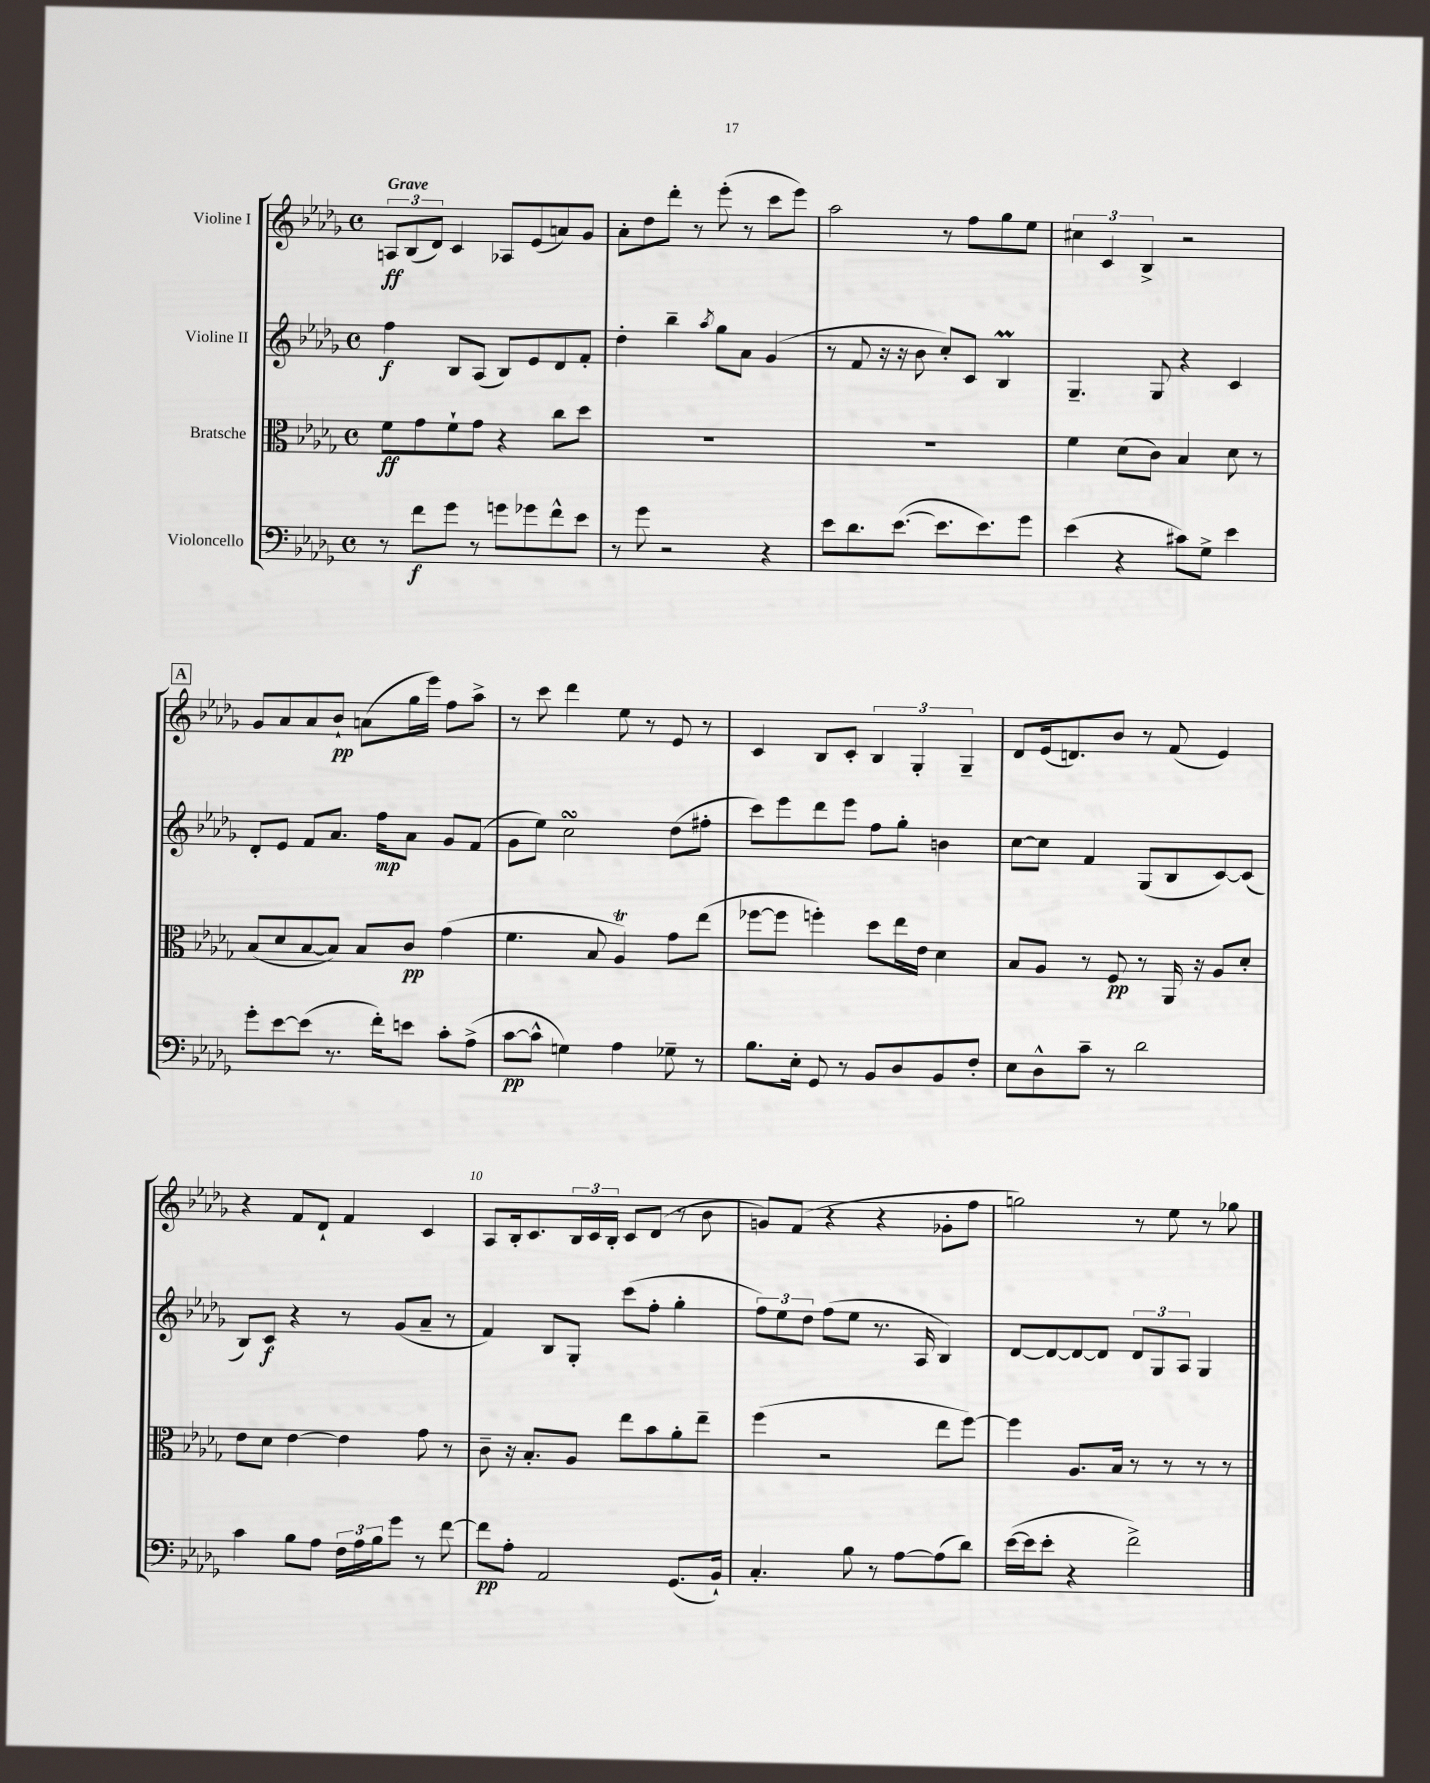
<<
\new StaffGroup <<
\new Staff = "s0" \with { instrumentName = "Violine I" } {
    \clef treble \key des \major \defaultTimeSignature \time 4/4 \tempo "Grave"
    \tuplet 3/2 { a8\ff bes8( des'8) } c'4 aes8 ees'8( a'8) ges'8 |
    aes'8-. des''8 des'''8-. r8 ees'''8-.( r8 c'''8 ees'''8) |
    aes''2 r8 f''8 ges''8 ees''8 |
    \tuplet 3/2 { cis''4 c'4 bes4-> } r2 |
    \mark \markup { \box "A" } ges'8 aes'8 aes'8 bes'8-!\pp a'8( ges''16 ees'''16) f''8 aes''8-> |
    r8 c'''8 des'''4 ees''8 r8 ees'8 r8 |
    c'4 bes8 c'8-. \tuplet 3/2 { bes4 ges4-. ges4-- } |
    des'8 ees'16( d'8.) bes'8 r8 f'8( ees'4) |
    r4 f'8 des'8-! f'4 c'4 |
    aes8 bes16-. c'8. \tuplet 3/2 { bes16 c'16 bes16-. } c'8 des'8( r8 bes'8 |
    g'8) f'8( r4 r4 ges'8-. f''8 |
    g''2) r8 ees''8 r8 ges''8 \bar "|." |
}
\new Staff = "s1" \with { instrumentName = "Violine II" } {
    \clef treble \key des \major \defaultTimeSignature \time 4/4
    f''4\f bes8 aes8( bes8) ees'8 des'8 f'8-. |
    des''4-. bes''4-- \acciaccatura { aes''8 } ges''8 aes'8 ges'4( |
    r8 f'8 r16 r16 bes'8 c''8-.) c'8 bes4\prall |
    ges4.-- ges8 r4 c'4 |
    \mark \markup { \box "A" } des'8-. ees'8 f'8 aes'8. f''16\mp aes'8 ges'8 f'8( |
    ges'8 ees''8) c''2\turn des''8( fis''8-. |
    c'''8) ees'''8 des'''8 ees'''8 f''8 ges''8-. b'4 |
    c''8~ c''8 f'4 ges8( bes8 c'8~) c'8( |
    bes8) c'8\f r4 r8 ges'8( aes'8-- r8 |
    f'4) bes8 ges8-. c'''8( f''8-. ges''4-. |
    \tuplet 3/2 { f''8) ees''8 des''8 } f''8( ees''8 r8. aes16 bes4) |
    des'8~ des'8~ des'8~ des'8 \tuplet 3/2 { des'8 ges8 aes8 } ges4 \bar "|." |
}
\new Staff = "s2" \with { instrumentName = "Bratsche" } {
    \clef alto \key des \major \defaultTimeSignature \time 4/4
    f'8\ff ges'8 f'8-! ges'8 r4 c''8 des''8 |
    R1 |
    R1 |
    f'4 des'8( c'8) bes4 des'8 r8 |
    \mark \markup { \box "A" } bes8( des'8 bes8~ bes8) bes8 c'8\pp ges'4( |
    f'4. bes8 aes4\trill) ges'8 ees''8( |
    fes''8~ fes''8 f''4-.) des''8 ees''16 ees'16 des'4 |
    bes8 aes8 r8 f8\pp r8 aes,16 r16 aes8 des'8-. |
    ees'8 des'8 ees'4~ ees'4 ges'8 r8 |
    c'8-- r16 bes8.-. aes8 ees''8 bes'8 aes'8-. ees''8-- |
    f''4( r2 ees''8 f''8~) |
    f''4 aes8. bes16 r8 r8 r8 r8 \bar "|." |
}
\new Staff = "s3" \with { instrumentName = "Violoncello" } {
    \clef bass \key des \major \defaultTimeSignature \time 4/4
    r8 f'8\f ges'8 r8 g'8 ges'8 f'8-^ ees'8 |
    r8 ges'8 r2 r4 |
    ees'8 des'8. ees'8.~( ees'8. ees'8.) ges'8 |
    ees'4( r4 cis'8) ges8-> ees'4 |
    \mark \markup { \box "A" } ges'8-. ees'8~ ees'8( r8. f'16-.) e'8 c'8-. aes8->( |
    c'8~\pp c'8-^ g4) aes4 ges8-- r8 |
    bes8. ees16-. ges,8 r8 bes,8 des8 bes,8 f8-. |
    ees8 des8-^ c'8-- r8 des'2 |
    c'4 bes8 aes8 \tuplet 3/2 { f16 aes16 bes16 } ges'8 r8 f'8~ |
    f'8\pp aes8-. aes,2 ges,8.( bes,16-!) |
    c4.-. bes8 r8 aes8~ aes8( des'8) |
    ees'16~( ees'16 ees'8-. r4 f'2->) \bar "|." |
}
>>
>>
\layout { \context { \Score \override BarNumber.break-visibility = ##(#f #t #t) barNumberVisibility = #(every-nth-bar-number-visible 5) } }
